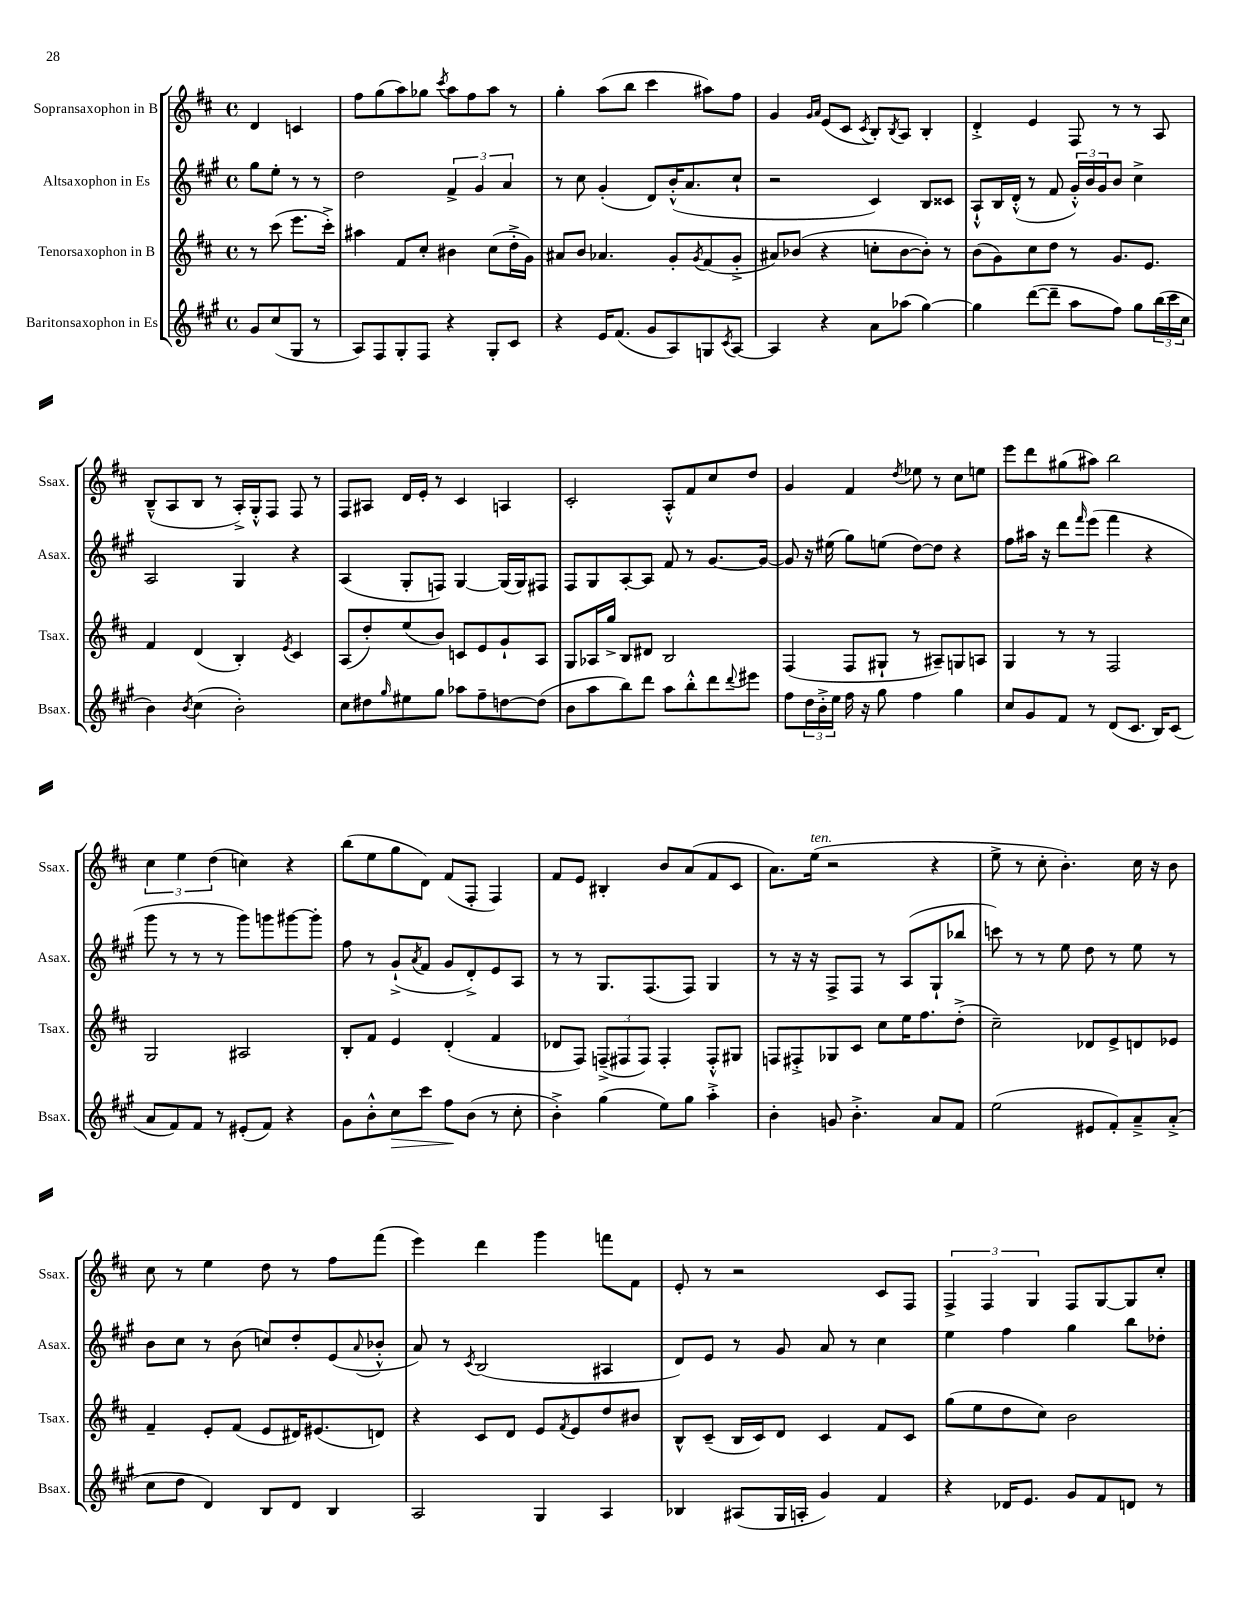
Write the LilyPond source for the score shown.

<<
\new StaffGroup <<
\new Staff = "s0" \with { instrumentName = "Sopransaxophon in B" shortInstrumentName = "Ssax." } {
    \clef treble \key d \major \defaultTimeSignature \time 4/4 \partial 2
    d'4 c'4 |
    fis''8 g''8( a''8) ges''8 \acciaccatura { cis'''8 } a''8 fis''8 a''8 r8 |
    g''4-. a''8( b''8 cis'''4 ais''8) fis''8 |
    g'4 \grace { g'16 a'16 } e'8( cis'8 \acciaccatura { cis'8 } b8-.) \acciaccatura { b8 } a8 b4-. |
    d'4-.-> e'4 fis8 r8 r8 a8 |
    b8---^( a8 b8 r8 a16-.->) g16-.-^ fis8 fis8 r8 |
    fis8 ais8 d'16 e'16-. r8 cis'4 a4 |
    cis'2-. a8-.-^ fis'8 cis''8 d''8 |
    g'4 fis'4 \acciaccatura { d''8 } ees''8 r8 cis''8 e''8 |
    e'''8 d'''8 gis''8( ais''8) b''2 |
    \tuplet 3/2 { cis''4 e''4 d''4( } c''4) r4 |
    b''8( e''8 g''8 d'8) fis'8( fis8-. fis4) |
    fis'8 e'8 bis4-. b'8 a'8( fis'8 cis'8 |
    a'8.) e''16^\markup { \italic "ten." }( r2 r4 |
    e''8-> r8 cis''8-. b'4.-.) cis''16 r16 b'8 |
    cis''8 r8 e''4 d''8 r8 fis''8 fis'''8( |
    e'''4) d'''4 g'''4 f'''8 fis'8 |
    e'8-. r8 r2 cis'8 fis8 |
    \tuplet 3/2 { fis4-> fis4 g4 } fis8 g8~ g8 cis''8-. \bar "|." |
}
\new Staff = "s1" \with { instrumentName = "Altsaxophon in Es" shortInstrumentName = "Asax." } {
    \clef treble \key a \major \defaultTimeSignature \time 4/4 \partial 2
    gis''8 e''8-. r8 r8 |
    d''2 \tuplet 3/2 { fis'4-> gis'4 a'4 } |
    r8 cis''8 gis'4-.( d'8) b'16-.-^( a'8. cis''8-! |
    r2 cis'4) b8 cisis'8 |
    a8-!-^ b16 d'16-.-^( r8 fis'8 \tuplet 3/2 { gis'16-.-^) b'16 gis'16 } b'8 cis''4-> |
    a2 gis4 r4 |
    a4( gis8-. f8) gis4~ gis16( gis16) fis8 |
    fis8 gis8 a8~-. a8 fis'8 r8 gis'8.~ gis'16~ |
    gis'8 r16 eis''16( gis''8) e''8( d''8~) d''8 r4 |
    fis''8 ais''16 r16 d'''8 \grace { fis'''16 } e'''8( fis'''4 r4 |
    gis'''8 r8 r8 r8 gis'''8) g'''8 gis'''8~ gis'''8-. |
    fis''8 r8 gis'8-!->( \acciaccatura { a'8 } fis'8 gis'8 d'8-.->) e'8 a8 |
    r8 r8 gis8. fis8.( fis8) gis4 |
    r8 r16 r16 fis8-> fis8 r8 a8( gis8-! bes''8 |
    c'''8) r8 r8 e''8 d''8 r8 e''8 r8 |
    b'8 cis''8 r8 b'8( c''8) d''8-. e'8( \appoggiatura { a'8 } bes'8-.-^ |
    a'8) r8 \acciaccatura { cis'8 } b2( ais4 |
    d'8) e'8 r8 gis'8 a'8 r8 cis''4 |
    e''4 fis''4 gis''4 b''8 des''8-. \bar "|." |
}
\new Staff = "s2" \with { instrumentName = "Tenorsaxophon in B" shortInstrumentName = "Tsax." } {
    \clef treble \key d \major \defaultTimeSignature \time 4/4 \partial 2
    r8 cis'''8( e'''8. cis'''16-.->) |
    ais''4 fis'8 cis''8-. bis'4 cis''8( d''16-.-> g'16) |
    ais'8 b'8 aes'4. g'8-. \acciaccatura { g'8 } fis'8( g'8-.-> |
    ais'8) bes'8( r4 c''8-. bes'8~ bes'8-.) r8 |
    b'8( g'8) cis''8 d''8 r8 g'8. e'8. |
    fis'4 d'4( b4-.) \acciaccatura { e'8 } cis'4 |
    a8( d''8-.) e''8( b'8) c'8 e'8 g'8-! a8 |
    g8 aes16 g''16-> b8 dis'8 b2 |
    fis4( fis8 gis8-! r8 ais8--) g8 a8 |
    g4 r8 r8 fis2 |
    g2 ais2 |
    b8-. fis'8 e'4 d'4-.( fis'4 |
    des'8 fis8) \tuplet 3/2 { f8--->( fis8 fis8) } fis4-. fis8-.-^ gis8 |
    f8 fis8-.-> ges8 cis'8 cis''8 e''16 fis''8. d''8-.->( |
    cis''2--) des'8 e'8-> d'8 ees'8 |
    fis'4-- e'8-. fis'8( e'8 dis'16) eis'8.( d'8) |
    r4 cis'8 d'8 e'8 \acciaccatura { fis'8 } e'8 d''8 bis'8 |
    b8-^ cis'8--( b16 cis'16) d'8 cis'4 fis'8 cis'8 |
    g''8( e''8 d''8 cis''8) b'2 \bar "|." |
}
\new Staff = "s3" \with { instrumentName = "Baritonsaxophon in Es" shortInstrumentName = "Bsax." } {
    \clef treble \key a \major \defaultTimeSignature \time 4/4 \partial 2
    gis'8 cis''8( gis8 r8 |
    a8) fis8 gis8-. fis8 r4 gis8-. cis'8 |
    r4 e'16 fis'8.( gis'8 a8) g8 \acciaccatura { cis'8 } a8~ |
    a4 r4 a'8 aes''8( gis''4~) |
    gis''4 d'''8~( d'''8-- a''8 fis''8) gis''8 \tuplet 3/2 { b''16( cis'''16 cis''16 } |
    b'4) \acciaccatura { b'8 } cis''4( b'2-.) |
    cis''8 dis''8 \grace { gis''16 } eis''8 gis''8 aes''8 fis''8-- d''8~ d''8( |
    b'8 a''8 b''8) d'''8 a''8 b''8-.-^ d'''8 \appoggiatura { d'''8 } eis'''8 |
    fis''8 \tuplet 3/2 { d''16 b'16-.-> e''16 } fis''16 r16 gis''8 fis''4 gis''4 |
    cis''8 gis'8 fis'8 r8 d'8( cis'8. b16) cis'8( |
    a'8 fis'8) fis'8 r8 eis'8-.( fis'8) r4 |
    gis'8 b'8-.-^ cis''8\> cis'''8 fis''8\! b'8( r8 cis''8-. |
    b'4-.->) gis''4( e''8) gis''8 a''4-.-> |
    b'4-. g'8 b'4.-.-> a'8 fis'8 |
    e''2( eis'8 fis'8-.) a'8---> a'8-.->( |
    cis''8 d''8 d'4) b8 d'8 b4 |
    a2 gis4 a4 |
    bes4 ais8( gis16 a16-. gis'4) fis'4 |
    r4 des'16 e'8. gis'8 fis'8 d'8 r8 \bar "|." |
}
>>
>>
\layout { \context { \Score \remove "Bar_number_engraver" } }
